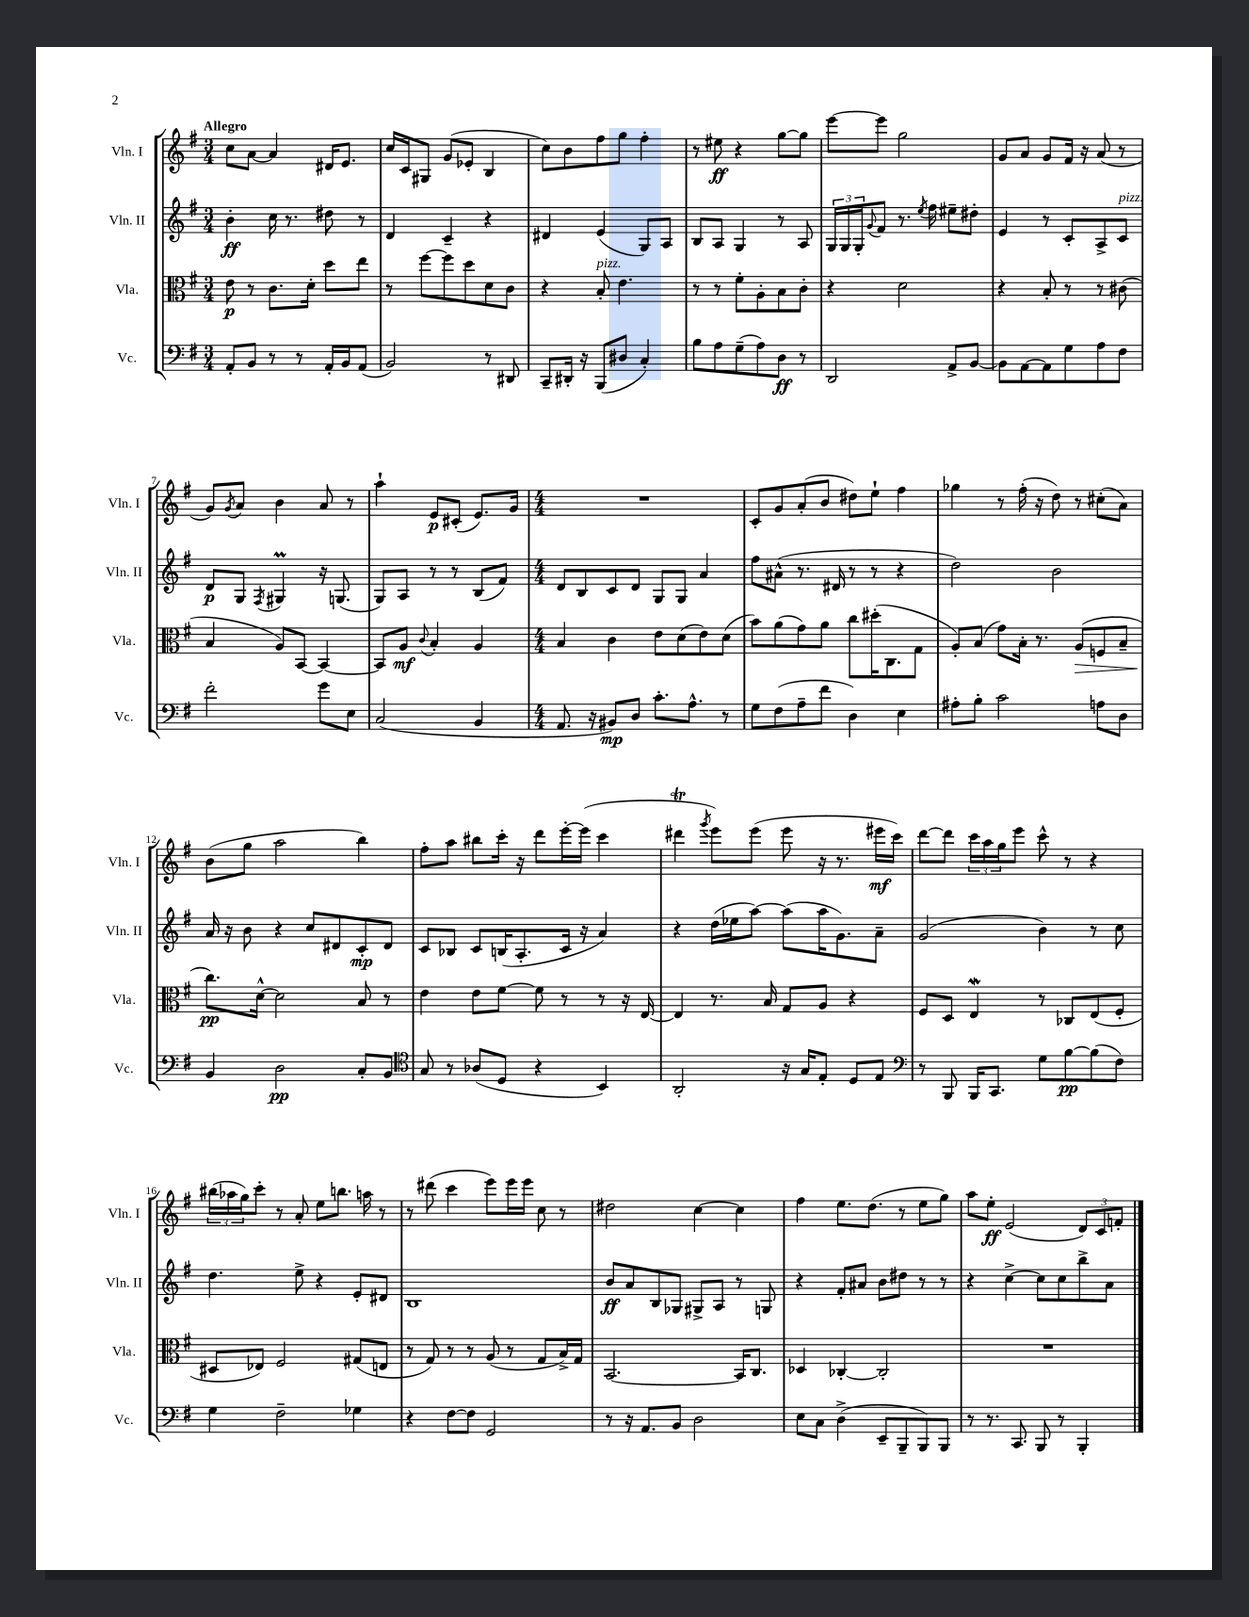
<<
\new StaffGroup <<
\new Staff = "s0" \with { instrumentName = "Vln. I" shortInstrumentName = "Vln. I" } {
    \clef treble \key g \major \numericTimeSignature \time 3/4 \tempo "Allegro"
    c''8 a'8~ a'4 dis'16 e'8. |
    c''16 c'16 gis8 g'8( ees'8-. b4 |
    c''8) b'8 fis''8 g''8 fis''4-. |
    r8 eis''8\ff r4 g''8~ g''8 |
    e'''8~ e'''8 g''2 |
    g'8 a'8 g'8 fis'16 r16 a'8( r8 |
    g'8) \acciaccatura { g'8 } a'8 b'4 a'8 r8 |
    a''4-! e'8\p cis'8-.( e'8.) g'16 |
    \numericTimeSignature \time 4/4 R1 |
    c'8-. g'8 a'8-.( b'8 dis''8) e''8-! fis''4 |
    ges''4 r8 fis''16-.( r16 d''8) r8 cis''8-.( a'8) |
    b'8( g''8 a''2 b''4) |
    fis''8-. a''8 bis''8 c'''16-. r16 d'''8 e'''16~-. e'''16( c'''4 |
    dis'''4\trill \acciaccatura { g'''8 } e'''8) e'''8( e'''8 r16 r8. eis'''16\mf c'''16) |
    d'''8~ d'''8 \tuplet 3/2 { c'''16 a''16 g''16 } e'''8 c'''8-^ r8 r4 |
    \tuplet 3/2 { bis''16( aes''16 g''16) } c'''8-. r8 a'8-. e''8 b''8. a''16 r8 |
    r8 dis'''8( c'''4 e'''8) e'''16 e'''16 c''8 r8 |
    dis''2 c''4~ c''4 |
    fis''4 e''8. d''8.( r8 e''8 g''8) |
    a''8 e''8-.\ff e'2( \tuplet 3/2 { d'8) c'8 f'8-. } \bar "|." |
}
\new Staff = "s1" \with { instrumentName = "Vln. II" shortInstrumentName = "Vln. II" } {
    \clef treble \key g \major \numericTimeSignature \time 3/4
    b'4-.\ff c''16 r8. dis''8 r8 |
    d'4 c'4-- r4 |
    dis'4 e'4( g8) a8 |
    b8 a8 g4 r8 a8 |
    \tuplet 3/2 { g16 g16 g16-. } \appoggiatura { g'8 } fis'8 r8. \acciaccatura { e''8 } fis''16 eis''8-- dis''8-. |
    e'4 r8 c'8-. a8-> c'8^\markup { \italic "pizz." } |
    d'8\p g8 \acciaccatura { fis8 } gis4\prall r16 g8.( |
    g8) a8 r8 r8 b8( fis'8) |
    \numericTimeSignature \time 4/4 d'8 b8 c'8 d'8 g8 g8 a'4 |
    fis''8 ais'8-^( r8. dis'16 r8 r8 r4 |
    d''2) b'2 |
    a'16 r16 b'8 r4 c''8 dis'8 c'8-.\mp dis'8 |
    c'8 bes8 c'8 b16( a8.-. c'16 r16 a'4) |
    r4 d''16( ees''16 a''8~) a''8( a''16 g'8.) a'8-- |
    g'2( b'4) r8 c''8 |
    d''4. e''8-> r4 e'8-. dis'8 |
    b1 |
    b'8\ff a'8 b8 ges8 gis8-> a8 r8 g8 |
    r4 fis'8-. ais'8 b'8 dis''8 r8 r8 |
    r4 c''4~-> c''8 c''8 b''8-> a'8 \bar "|." |
}
\new Staff = "s2" \with { instrumentName = "Vla." shortInstrumentName = "Vla." } {
    \clef alto \key g \major \numericTimeSignature \time 3/4
    e'8\p r8 c'8. d'16-. d''8 e''8 |
    r8 fis''8~ fis''8 d''8 d'8 c'8 |
    r4 b8-.^\markup { \italic "pizz." } e'4. |
    r8 r8 fis'8-. a8-. b8 c'8-. |
    r4 d'2 |
    r4 b8-. r8 r8 cis'8( |
    b4 a8) b,8~ b,4~ |
    b,8 a8\mf \appoggiatura { c'8 } b4-. a4 |
    \numericTimeSignature \time 4/4 b4 c'4 e'8 d'8( e'8) d'8( |
    b'8) a'8( g'8) a'8 c''8 dis''16-.( c8. g8 |
    a8-.) b8( g'8) b16-. r8. a8\>( f8 b8-- |
    c''8.\pp\!) d'16~-^ d'2 b8 r8 |
    e'4 e'8 fis'8~ fis'8 r8 r8 r16 e16~ |
    e4 r8. b16 g8 a8 r4 |
    fis8 d8 e4\mordent r8 ces8 e8( fis8-. |
    dis8 ees8) fis2 gis8( e8 |
    r8 g8) r8 r8 a8( r8 g8 b16->) g16 |
    b,2.~ b,16 c8. |
    des4 ces4~-. ces2-. |
    R1 \bar "|." |
}
\new Staff = "s3" \with { instrumentName = "Vc." shortInstrumentName = "Vc." } {
    \clef bass \key g \major \numericTimeSignature \time 3/4
    a,8-. b,8 r8 r8 a,16-. b,16 a,8( |
    b,2) r8 dis,8 |
    c,8-- dis,16-. r16 b,,8( dis8 c4-.) |
    b8 a8 g8--( a8) d8\ff r8 |
    d,2 a,8-> b,8~ |
    b,8 a,8~ a,8 g8 a8 fis8 |
    fis'2-. g'8 e8 |
    c2( b,4 |
    \numericTimeSignature \time 4/4 a,8. r16 bis,8\mp) d8 c'8.-. a8.-^ r8 |
    g8 fis8( a8-- fis'8 d4) e4 |
    ais8-. b8-. c'2 a8 d8 |
    b,4 d2\pp c8-. b,8 |
    \clef tenor g8 r8 aes8( d8 r4 b,4) |
    a,2-. r16 g16 e8-. d8 e8 |
    \clef bass r8 b,,8 b,,16 c,8. g8 b8~\pp b8( fis8) |
    g4 fis2-- ges4 |
    r4 fis8~ fis8 g,2 |
    r8 r16 a,8. b,8 d2 |
    e8 c8 d4->( e,8-- b,,8-- b,,8) b,,8 |
    r8 r8. c,8. b,,8 r8 b,,4-. \bar "|." |
}
>>
>>
